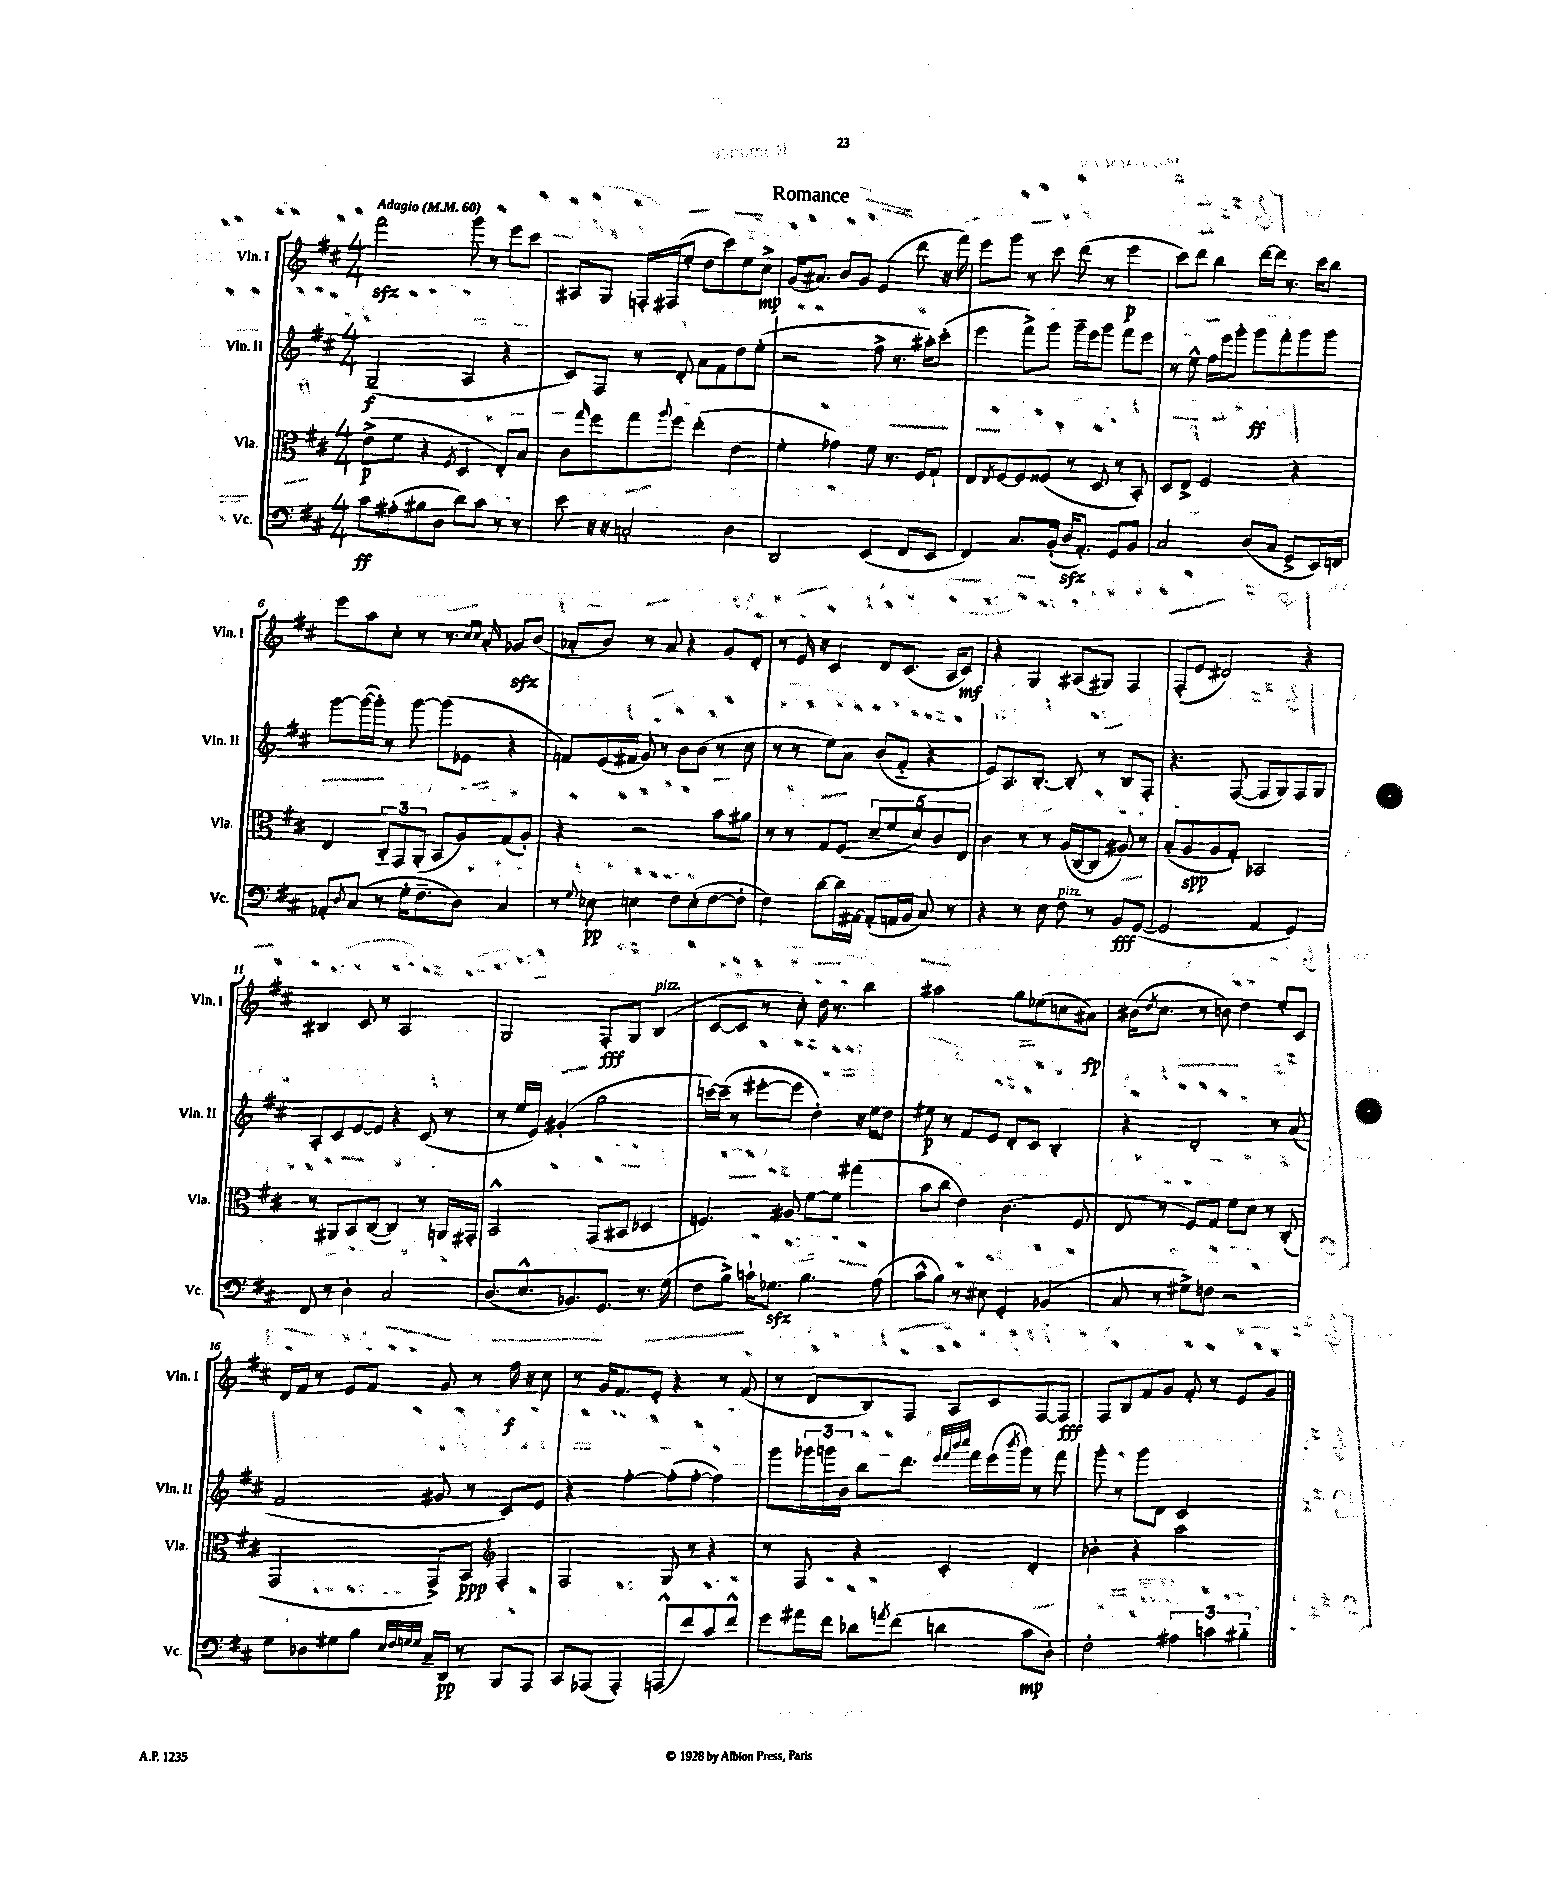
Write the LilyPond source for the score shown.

\header { title = "Romance" }
<<
\new StaffGroup <<
\new Staff = "s0" \with { instrumentName = "Vln. I" shortInstrumentName = "Vln. I" } {
    \clef treble \key d \major \numericTimeSignature \time 4/4 \tempo "Adagio" 4 = 60
    fis'''2\sfz g'''8 r8 e'''8 cis'''8 |
    ais8 g8 f16-. fis16( e''8-. d''8 cis'''8) e''8 cis''8->\mp |
    g'16( ais'8.) b'8 g'8 e'4( d'''8 r16 fis'''16) |
    e'''8 g'''8 r8 cis'''8 d'''8( r8 e'''4\p |
    cis'''8) d'''8 b''4 d'''16~ d'''16 r8. cis'''16 b''8 |
    e'''8 a''8 cis''8-. r8 r8. \grace { cis''16 cis''16 } a'16-. ges'8\sfz b'8( |
    aes'8-. b'8) r8 aes'8 r4 g'8 d'8-. |
    r8 e'16 r16 cis'4 d'8 cis'8.( a16 cis'8\mf) |
    r4 g4 ais8( gis8) fis4 |
    fis8-.( e'8 dis'2) r4 |
    bis4 cis'8 r8 a2 |
    g2 fis8-.\fff g8 b4^\markup { \italic "pizz." }( |
    cis'8~ cis'8 r8 cis''8-.) d''16 r8. b''4 |
    ais''2 g''8 ees''8( c''8 ais'8\fp) |
    bis'16( \acciaccatura { d''8 } cis''8. r8 b'8) d''4 e''8-. cis'8 |
    d'16 fis'16 r8 e'8 fis'8 g'8 r8 fis''16\f r16 cis''8 |
    r8 g'16 fis'8. e'8-. r4 r8 fis'8( |
    r8 d'8 b8) fis8 a8 cis'8 fis8~ fis8\fff |
    fis8 b8 fis'8 g'8 fis'8-. r8 e'8 g'8 \bar "|." |
}
\new Staff = "s1" \with { instrumentName = "Vln. II" shortInstrumentName = "Vln. II" } {
    \clef treble \key d \major \numericTimeSignature \time 4/4
    g2--\f( a4 r4 |
    cis'8) fis8 r8 d'8-. a'8 fis'8 d''8 e''8-.( |
    r2 fis''8-> r8. ais''16-.) cis'''8-.( |
    e'''4 fis'''8->) g'''8 g'''16-- e'''16 g'''8 fis'''8 e'''8 |
    r8 e''8-^ fis''16 e'''16 g'''8-. g'''8\ff fis'''8-. g'''8 g'''8 |
    g'''8~ g'''16~( g'''16-.) r8 g'''8~ g'''8( ees'8 r4 |
    f'8) e'16( fis'16 g'8) r8 b'8 b'8( r8 cis''8 |
    r8 r8 e''8) a'8 b'8( fis'8-_ r4 |
    e'8) a8. b8.~-. b8-. r8 b8 fis8-. |
    r4. fis8~( fis8 g8) fis8 g8 |
    a8-. cis'8 e'8~ e'8 r4 cis'8( r8 |
    r8 e''16 e'16) gis'4-.( g''2 |
    c'''16~) c'''16--( r8 eis'''8~-. eis'''8 d''4-.) r16 e''16 d''8 |
    eis''8\p r8 fis'8 e'8 d'8-. cis'8 b4-. |
    r4 d'2-. r8 a'8( |
    fis'2 gis'8 r8 cis'8) e'8 |
    r4 fis''4~-. fis''8-.( fis''8~-. fis''4) |
    g'''8 \tuplet 3/2 { ges'''16 g'''16 b'16 } b''8 d'''8. \grace { e'''32 fis'''32 b'''32 cis''''32 } fis'''16 e'''16( \acciaccatura { b'''8 } g'''16) r8 fis'''8 |
    g'''8-. r8 g'''8 d'8 cis'2 \bar "|." |
}
\new Staff = "s2" \with { instrumentName = "Vla." shortInstrumentName = "Vla." } {
    \clef alto \key d \major \numericTimeSignature \time 4/4
    e'8->\p( fis'8 r4 \acciaccatura { fis8 } d4 e8-.) b8 |
    cis'8 \grace { g''16 } fis''8 g''8 \appoggiatura { a''8 } fis''8 e''4-.( e'4 |
    fis'4-. ges'4) fis'8 r8. fis16 g8-! |
    e8 \acciaccatura { e8 } fis8~ fis8 fisis8( r8 d8 r8 b,8-.) |
    d8 e8-> fis2 r4 |
    e4 \tuplet 3/2 { cis8-_ g,8 a,8-.( } b,8 a8) g8( a8-.) |
    r4 r2 b'8 ais'8 |
    r8 r8 g8 fis8( \tuplet 5/4 { d'8-- fis'8 d'8) cis'8 e8 } |
    cis'4 r8 r8 a16( cis16~ cis8 ais8) r8 |
    b8-.( a8\spp a8 g8-.) bes,2 |
    r8 ais,8 b,8 cis8~( cis4) r8 a,16 gis,16-. |
    b,2-^ g,8( bis,8 des4 |
    f4.) ais8 fis'8~ fis'8 gis''4( |
    b'8 cis''8 e'4) cis'4.( fis8 |
    e8 r8 fis8) g8 fis'8 d'8 r8 cis8-.( |
    g,2 g,8->) b,8\ppp \clef treble fis4-. |
    fis2 g8 r8 r4 |
    r8 fis8 r4 cis'4-. d'4-. |
    bes'4-. r4 a''2 \bar "|." |
}
\new Staff = "s3" \with { instrumentName = "Vc." shortInstrumentName = "Vc." } {
    \clef bass \key d \major \numericTimeSignature \time 4/4
    cis'8\ff ais8-.( bis8 d8 d'8) cis'8 r8 r8 |
    e'8 r16 r16 c2-. d4 |
    d,2 e,4( fis,8 e,8 |
    fis,4) cis8. b,16-.( d16\sfz a,8.-.) g,8 b,8 |
    cis2 d8( cis8 g,8-> e,16) f,16 |
    aes,8-. \acciaccatura { d8 } cis8( r8 g16-. fis8.-- d8) cis4 |
    r8 \appoggiatura { g8 } ees8\pp e4 fis8 e8-.( fis8~ fis8-. |
    fis4) d'8~ d'16 ais,16~ ais,8-.( a,16 b,16 cis8) r8 |
    r4 r8 e8 fis8^\markup { \italic "pizz." } r8 b,8\fff g,8~( |
    g,2 a,4 g,4) |
    fis,8 r8 d4-. cis2 |
    d8.( e8.-^ bes,8.) g,8. r8. g16( |
    fis8 b8->) c'16-! ges8.\sfz b4. a8( |
    cis'8-^ b8) r8 eis8 g,4-. bes,4( |
    cis8 r8 gis8->) f8 r2 |
    g8 des8 gis8 b8 \grace { e32 fis32 g32 g32 } cis16-- d,16\pp r8 b,,8 a,,8 |
    cis,8 aes,,8( aes,,4-.) a,,8-^( fis'8) cis'8 fis'8-^ |
    g'8 ais'16 fis'16 des'8 \acciaccatura { a'8 } fis'8( d'4 cis'8\mp d8-.) |
    fis2-. \tuplet 3/2 { ais4 c'4 bis4-_ } \bar "|." |
}
>>
>>
